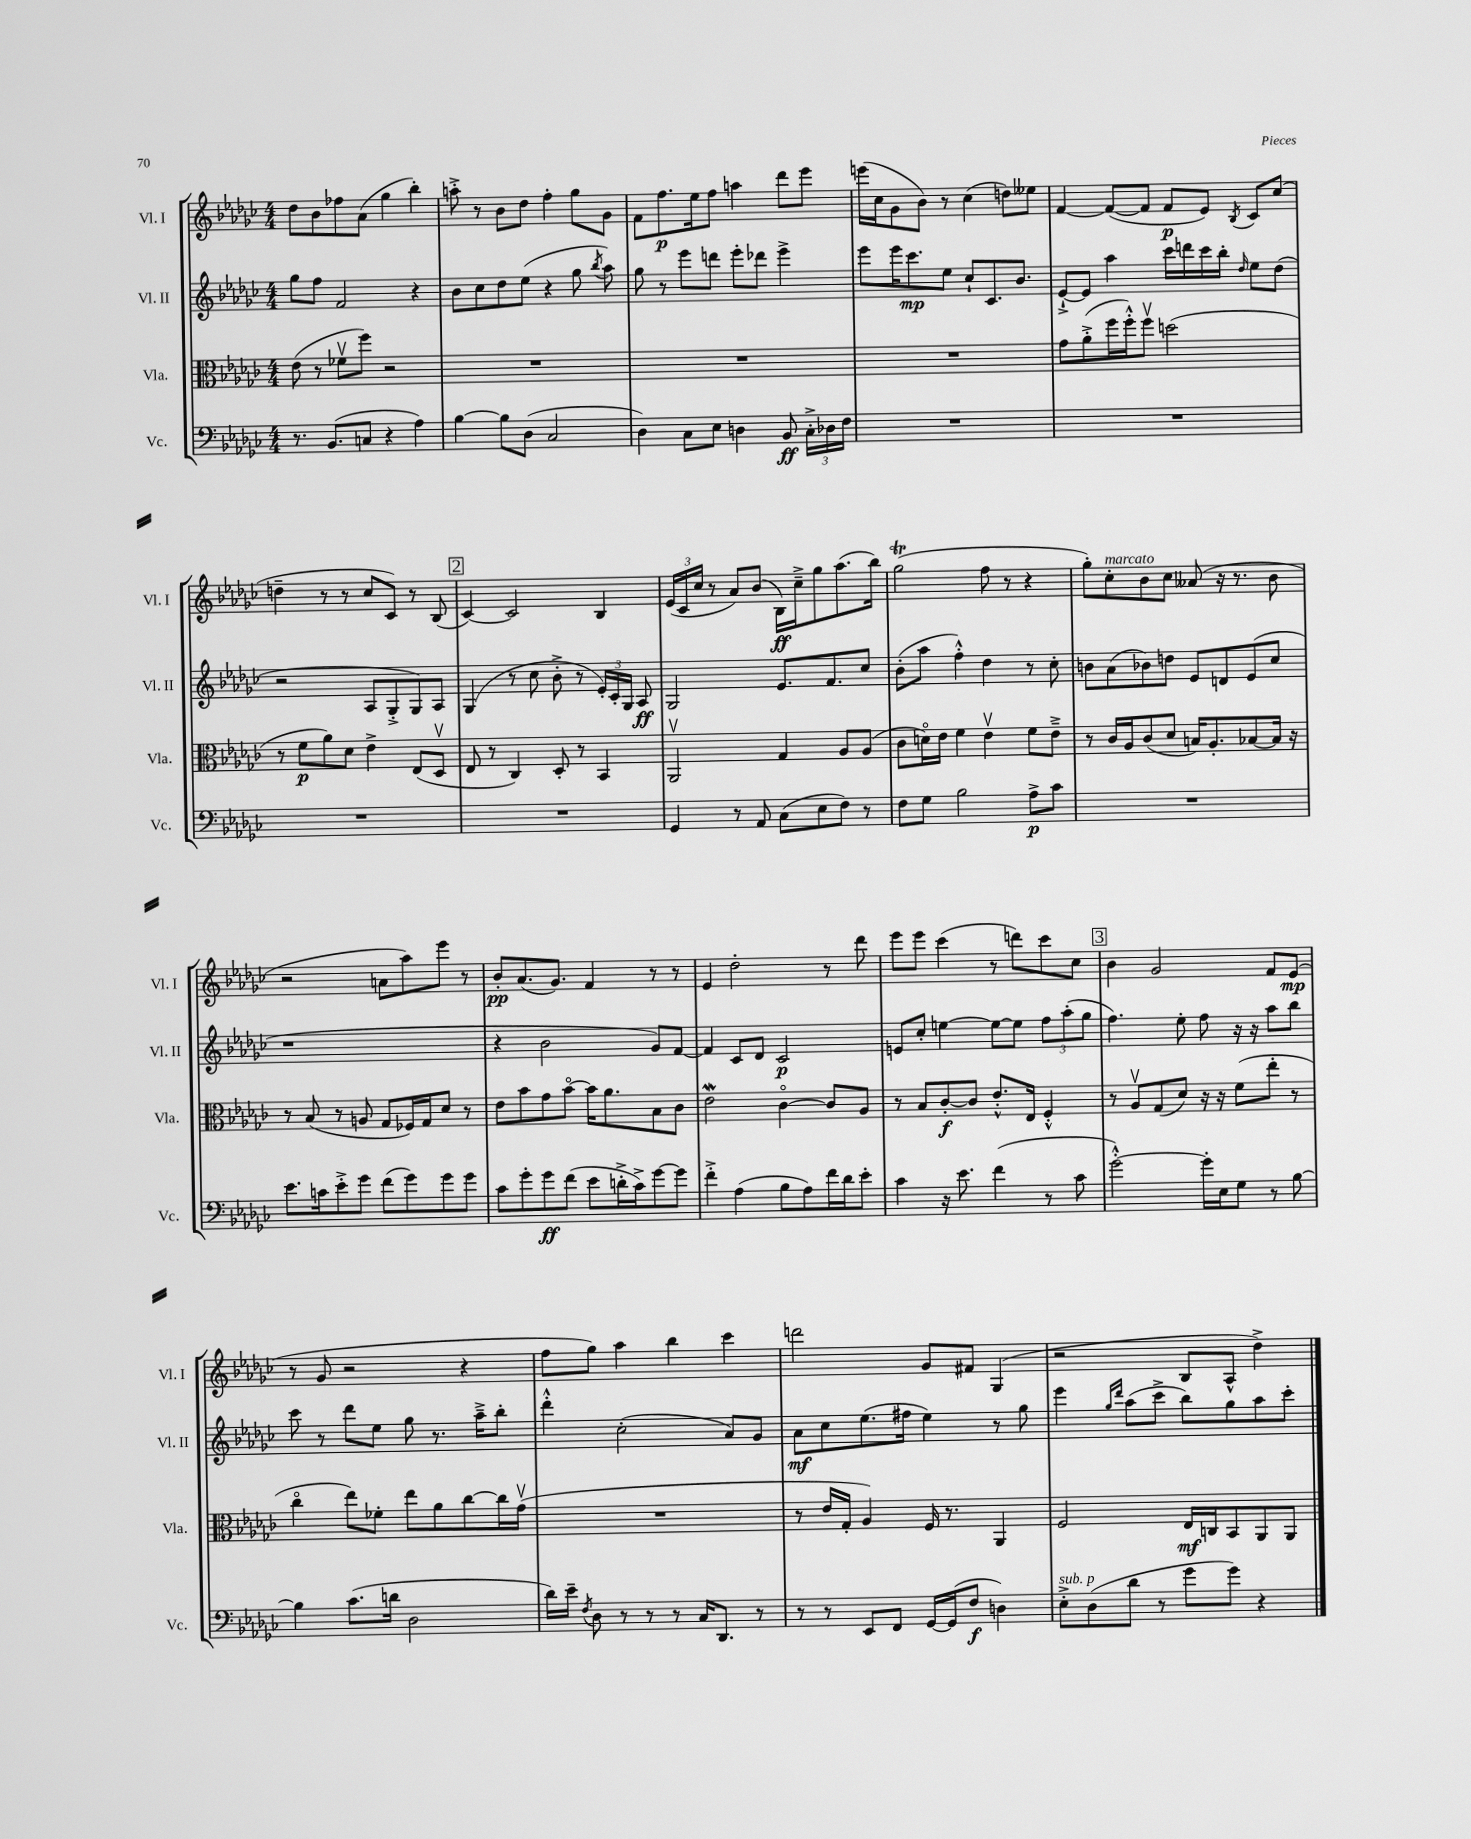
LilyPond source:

<<
\new StaffGroup <<
\new Staff = "s0" \with { instrumentName = "Vl. I" shortInstrumentName = "Vl. I" } {
    \clef treble \key ges \major \numericTimeSignature \time 4/4
    \autoBeamOff des''8[ bes'8 fes''8 aes'8]( ges''4 bes''4-.) |
    a''8-.-> r8 bes'8[ des''8] f''4-. ges''8[ ges'8] |
    f'8[ f''8.\p ees''16 f''8] a''4 des'''8[ ees'''8] |
    e'''16[( ces''16 ges'8 bes'8]) r8 ces''4( d''8[) eeses''8] |
    f'4~ f'8[~( f'8] f'8[\p ees'8]) \acciaccatura { bes8 } ces'8[ ces''8]( |
    d''4-- r8 r8 ces''8[ ces'8]) r8 bes8( |
    \mark \markup { \box "2" } ces'4~) ces'2 bes4 |
    \tuplet 3/2 { ees'16[( ces'16 ces''16] } r8 aes'8[) bes'8]( bes16[\ff) ces''16---> ges''8 aes''8.( bes''16]) |
    ges''2\trill( f''8 r8 r4 |
    ges''8[-.) ces''8-.^\markup { \italic "marcato" } bes'8 ces''8] aeses'8( r16 r8. bes'8 |
    r2 a'8[ aes''8) ees'''8] r8 |
    bes'8[-.\pp aes'8.( ges'8.]) f'4 r8 r8 |
    ees'4 des''2-. r8 des'''8 |
    ees'''8[ ees'''8] ces'''4( r8 d'''8[) ces'''8 ces''8] |
    \mark \markup { \box "3" } bes'4 ges'2 f'8[ ees'8]\mp( |
    r8 ges'8 r2 r4 |
    f''8[ ges''8]) aes''4 bes''4 ces'''4 |
    d'''2 ges'8[ fis'8] ges4( |
    r2 bes8[ aes8]-^ des''4->) \bar "|." |
}
\new Staff = "s1" \with { instrumentName = "Vl. II" shortInstrumentName = "Vl. II" } {
    \clef treble \key ges \major \numericTimeSignature \time 4/4
    \autoBeamOff ges''8[ f''8] f'2 r4 |
    bes'8[ ces''8 des''8 ees''8]( r4 ges''8 \acciaccatura { bes''8 } aes''8) |
    ges''8 r8 ees'''8[ d'''8] ees'''8[-. des'''8] ees'''4-> |
    ees'''8[ ees'''16 ces'''8.\mp ees''8] ces''8[-! ces'8. bes'8.] |
    ees'8[~-!-> ees'8] aes''4 ces'''16[ d'''16 ces'''16 bes''16]-. \grace { des''16 } ees''8[ des''8]( |
    r2 aes8[ ges8-.-> ges8) aes8] |
    \mark \markup { \box "2" } ges4( r8 ces''8 bes'8-.-> r8 \tuplet 3/2 { ees'16[-.) ces'16-. ges16] } aes8\ff |
    ges2 ees'8.[ f'8. ces''8] |
    bes'8[-.( aes''8] f''4-.-^) des''4 r8 ces''8-. |
    b'8[ aes'8( bes'8) d''8] ees'8[ d'8 ees'8( ces''8] |
    r1 |
    r4 bes'2 ges'8[) f'8]~ |
    f'4 ces'8[ des'8] ces'2\p |
    e'8[ ces''8]-. e''4~ e''8[~ e''8] \tuplet 3/2 { f''8[ aes''8-.( ges''8] } |
    \mark \markup { \box "3" } f''4.) ees''8-. f''8 r16 r16 aes''8[ bes''8] |
    ces'''8 r8 des'''8[ ees''8] ges''8 r8. aes''16[---> bes''8]-. |
    des'''4-.-^ ces''2-.( aes'8[) ges'8] |
    aes'8[\mf ces''8 ees''8.( fis''16] ees''4) r8 ges''8 |
    ees'''4 \grace { ges''16[ des'''16] } aes''8[( ces'''8]-> bes''8[) ges''8 aes''8 ces'''8]-. \bar "|." |
}
\new Staff = "s2" \with { instrumentName = "Vla." shortInstrumentName = "Vla." } {
    \clef alto \key ges \major \numericTimeSignature \time 4/4
    \autoBeamOff ees'8( r8 fes'8[\upbow f''8]) r2 |
    R1 |
    R1 |
    R1 |
    ges'8[ aes'8-.->( f''16 f''16-.-^) f''8]\upbow d''2( |
    r8 f'8[\p aes'8) des'8] ees'4-> ees8[( des8]\upbow |
    \mark \markup { \box "2" } ees8 r8 ces4) des8-. r8 bes,4 |
    aes,2\upbow ges4 aes8[ aes8]( |
    ces'8[ d'16\flageolet) ees'16] f'4 ees'4\upbow f'8[ ees'8]---> |
    r8 ces'16[ aes16 ces'8( des'8] b16[) aes8.-. bes8~ bes16] r16 |
    r8 bes8( r8 a8 ges8[ fes16) ges16 des'8] r8 |
    ees'8[ bes'8 ges'8 bes'8]~\flageolet bes'16[ aes'8. bes8 ces'8] |
    ees'2\mordent ces'4~\flageolet ces'8[ aes8] |
    r8 bes8[ ces'8~-.\f ces'8] ees'8.[-.-^ ees16] f4-.-^ |
    \mark \markup { \box "3" } r8 aes8[\upbow ges8( des'8]) r16 r16 f'8[( ees''8]-. r8 |
    ces''4\flageolet ees''8[) fes'8]-. ees''8[ aes'8 ces''8~ ces''16 ges'16]\upbow( |
    R1 |
    r8 ees'16[ ges16]-. aes4) f16 r8. aes,4 |
    f2 ees16[\mf c16 bes,8 aes,8 aes,8] \bar "|." |
}
\new Staff = "s3" \with { instrumentName = "Vc." shortInstrumentName = "Vc." } {
    \clef bass \key ges \major \numericTimeSignature \time 4/4
    \autoBeamOff r8. bes,8.[( c8] r4 aes4) |
    bes4~ bes8[ des8]( ces2 |
    des4) ces8[ ees8] d4 bes,8\ff \tuplet 3/2 { ces16[-.-> des16 f16] } |
    R1 |
    R1 |
    R1 |
    \mark \markup { \box "2" } R1 |
    ges,4 r8 aes,8 ces8[( ees8 f8]) r8 |
    f8[ ges8] bes2 aes8[->\p ces'8] |
    R1 |
    ees'8.[ c'16 ees'8-.-> ges'8] f'8[( ges'8) ges'8 ges'8] |
    ces'8[ ges'8-. ges'8\ff f'8]( ees'8[ d'16-.-> ces'16->) ges'8~ ges'8] |
    f'4-.-> aes4( bes8[ aes8) f'16 des'16 ees'8]-. |
    ces'4 r16 ees'8. f'4( r8 ces'8 |
    \mark \markup { \box "3" } ges'2~-.-^) ges'16[-. ees16 ges8] r8 bes8~ |
    bes4 ces'8.[( d'16] des2 |
    des'16[) ees'16]-- \acciaccatura { f8 } des8 r8 r8 r8 ces16[ des,8.] r8 |
    r8 r8 ees,8[ f,8] ges,16[~ ges,16( f8]\f d4) |
    ees8[-.->^\markup { \italic "sub. p" } des8( des'8] r8 ges'8[ ges'8]) r4 \bar "|." |
}
>>
>>
\layout { \context { \Score \remove "Bar_number_engraver" } }
